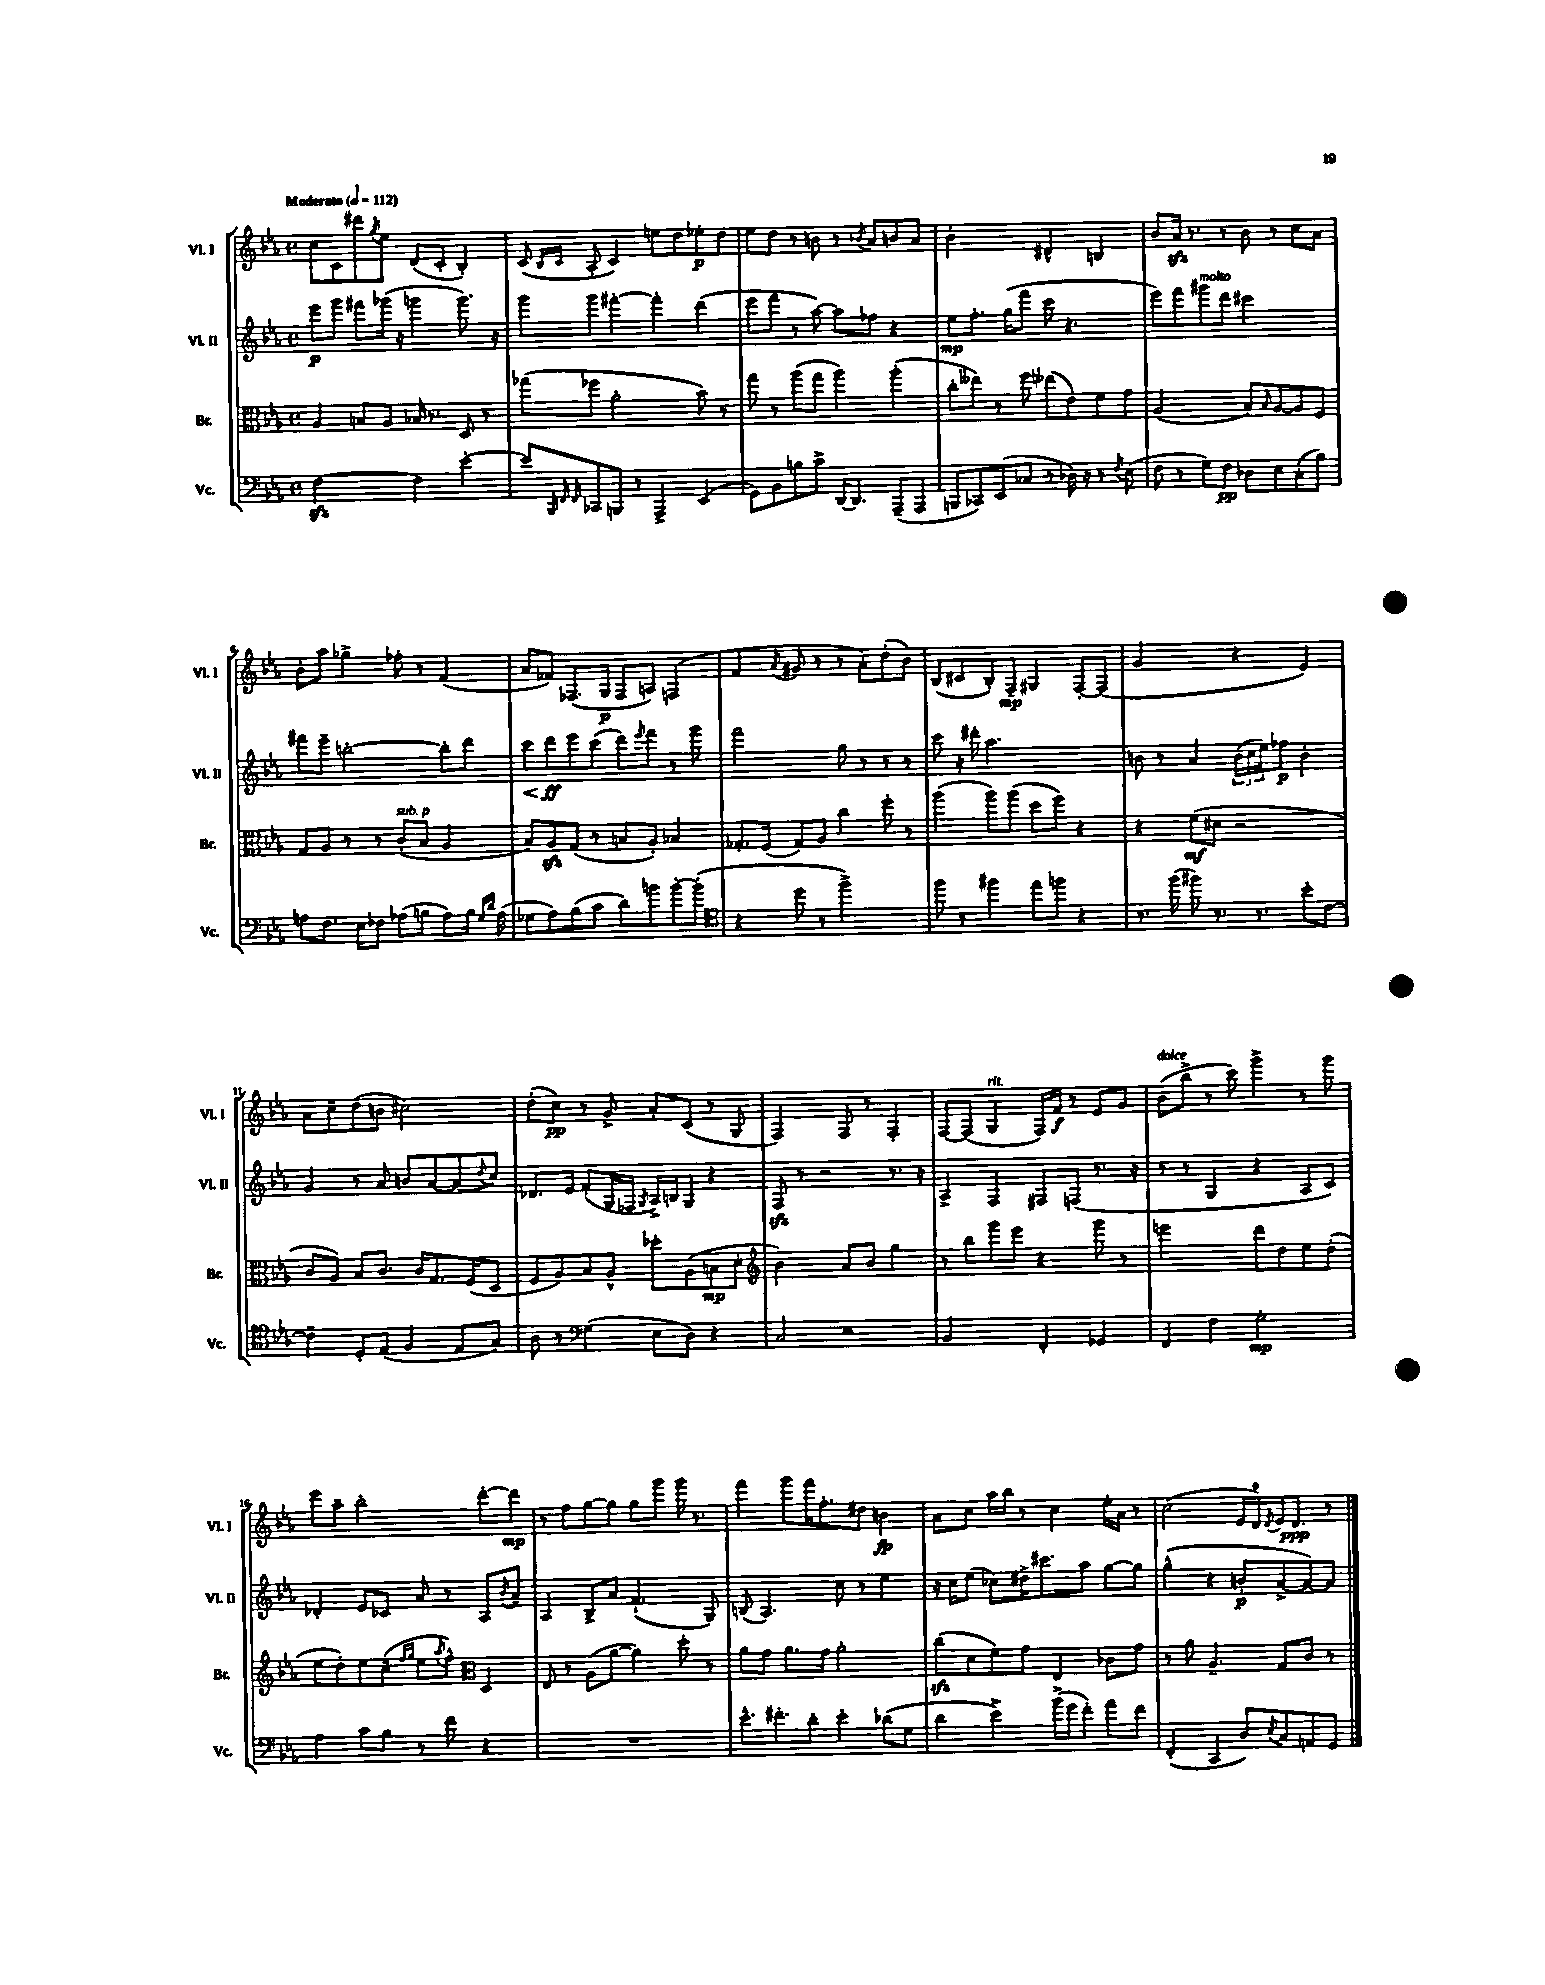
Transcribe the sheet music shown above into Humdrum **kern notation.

**kern	**kern	**kern	**kern
*staff4	*staff3	*staff2	*staff1
*clefF4	*clefC3	*clefG2	*clefG2
*k[b-e-a-]	*k[b-e-a-]	*k[b-e-a-]	*k[b-e-a-]
*M4/4	*M4/4	*M4/4	*M4/4
*met(c)	*met(c)	*met(c)	*met(c)
*MM112	*MM112	*MM112	*MM112
[2F\	4A-/	8eee-\L	8cc\L
.	.	8ggg\J	8c\
.	8B/L	8fff#\L	8ddd#\
.	.	.	8qgg/
.	8A-/J	(16ggg-\Jk	8ee-\J
.	.	16r	.
4F\]	16B-/	4ggg\	(8d/L
.	8.r	.	.
.	.	.	8c'/J
[4e-'\	8D/	8.ggg\)	4B-'/)
.	8r	.	.
.	.	16r	.
=	=	=	=
8e-/]L	(8gg-\L	8ggg\L	(8c/
32qqBBB-/	.	.	.
32qqFF/	.	.	16qqB-/LL
32qqFF/	.	.	16qqc/JJ
8CC-/	8ff-\J	8ggg\J	8A-'/
8BBB/J	2a-'\	[4fff#'\	4c/)
8r	.	.	.
4AAA-^/	.	4fff#'\]	8ee\L
.	.	.	8dd\
(4EE-/	8b-\)	(4ddd\	8ee-'\
.	8r	.	8dd\J
=	=	=	=
8GG\L)	8gg\	8eee-\L	8ee-\L
8BB-\	8r	8fff\J	8dd\J
8B\	(8aa-\L	8r	8r
8c^\J	8gg\J	[8aa-\)	8b\
[16DD/LK	4aa-\)	8aa-\]L	8r
8.DD/]J	.	.	.
.	.	.	8qb-/
.	.	8ff-\J	8a-/L
(8AAA-~/L	(4aa-'\	4r	8b/
8AAA-/J	.	.	8a-/J
=	=	=	=
8BBB/L	8cc'\L	8ee-\L	2b-'\
8CC-/)	8ee--\J)	8.ff'\J	.
(8EE-/	8r	.	.
.	.	(16gg\LK	.
8C-/J	8ff\	8fff\J	.
8r	(8ee-\L	8ccc\	4d#^^/
16D-\)	8e-\)	4.r	.
16r	.	.	.
8r	8f\	.	4B/
8qF/	.	.	.
(8E-\	8g\J	.	.
=	=	=	=
8F\	(2A-/	8eee-\L)	8b-/L
8r	.	8fff\	16a-/Jk
.	.	.	8.r
8G\L)	.	8ggg#\	.
8F\J	.	8ddd\J	8r
8D-\L	8B-/L)	2ccc#\	8b-\
.	16qqB-/	.	.
8E-\	[8A-/	.	8r
(8C'\	8A-/]	.	8cc\L
8B-\J)	8F/J	.	8a-\J
=	=	=	=
8A\L	8G/L	8fff#\L	8b-'\L
8.F\J	8A-/J	8eee-~\J	8aa-\J
.	8r	[2bb'\	4gg-^\
16E-\LK	.	.	.
8F-\J	8r	.	.
(8A-\L	(8c'/L	.	8ff-'\
8B\J	8B-/J	.	8r
8A-\L)	4A-/	8bb'\]L	(4f/
16B\Jk	.	8ddd\J	.
16qqG/LL	.	.	.
16qqd/JJ	.	.	.
(16A-\	.	.	.
=	=	=	=
8G-\L	8B-/L)	8ccc\L	8a-/L
8A-\)	8A-/	8ddd\	8f-/J)
(8B-\	(8G/J	8eee-\	(8.F-/L
8c\J	8r	(8ccc\J	.
.	.	.	16G/Jk
8d\L)	8B/L	8ddd\L)	8F-/L
.	.	8qeee-/	.
8b\	8A-'/J)	8fff\J	8A/J)
[8b'\	4B-/	8r	(4F/
(8b'\]J	.	8ggg\	.
=	=	=	=
*clefC4	*	*	*
4r	8.G-'/L	2fff\	4f/
.	(16F/Jk	.	.
.	.	.	8qa-/
8dd\	8G-/L)	.	8g#/
8r	8A-/J	.	8r
2ff^\)	4cc\	8gg\	8r
.	.	8r	8a-'\L)
.	8ff'\	8r	(8dd'\
.	8r	8r	8b-\J)
=	=	=	=
8ff\	(4aa-\	8ccc\	(8B-/L
8r	.	16r	8c#/
.	.	16ddd#'\	.
4ff#\	8aa-\L)	2.aa-\	8B-'/)
.	(8aa-\J	.	8F~/J
8ee-\L	8dd\L	.	4G#/
8ff\J	8ff\J)	.	.
4r	4r	.	[8F'/L
.	.	.	(8F/]J
=	=	=	=
8.r	4r	8b\	2g/
.	.	8r	.
(16ff\	.	.	.
8ff#\)	(8f\L	4a-/	.
8.r	8d#\J	.	.
.	2r	(24b\LL	4r
.	.	24cc\	.
8.r	.	.	.
.	.	24ee-\J)	.
.	.	8ff-\J	.
8b-'\L	.	4b'\	4e-/)
[8c\J	.	.	.
=	=	=	=
4c~\]	8c/L	4g/	8a-\L
.	8A-/J)	.	8cc~\
8D'/L	8B-/L	8r	(8dd\
(8E-/J	8.c/J	8a-/	8b\J
4F/	.	8b/L	2cc#\)
.	16c/LK	.	.
.	8.G/	[8a-/	.
8E-/L	.	(8a-/]	.
.	(16F/K	.	.
.	.	8qqdd/	.
8G/J)	8D/J	8cc/J)	.
=	=	=	=
8A-\	8F/L	8.d-/L	(8dd'\L
8r	8A-/)	.	8cc\J)
.	.	16e-/Jk	.
*clefF4	*	*	*
(4G\	8B-/	(8f'/L	8r
.	8A-^^/J	16G/L	8g^/
.	.	16F-/JJ	.
.	.	8qG/	.
8E-\L	8dd-'\L	16A-^/LL)	8a-'/L
.	.	16B/J	.
8D\J)	(8A-\	8G/J	(8c/J
4r	8B\	4r	8r
.	8d'\J	.	8G/
=	=	=	=
*	*clefG2	*	*
2C/	2b-\)	8F/	2F/)
.	.	8r	.
.	.	2r	.
2r	8a-/L	.	8F/
.	8b-/J	.	8r
.	4gg\	8.r	4F'/
.	.	16r	.
=	=	=	=
2BB-/	8r	4A-^/	[8F/L
.	8bb-\L	.	(8F/]J
.	8ggg\	4F/	4G/
.	8eee-\J	.	.
4FF'/	4r	8F#/L	16F/LL)
.	.	.	16f/JJ
.	.	(8F/J	8r
4GG-/	8ggg\	8.r	8e-/L
.	8r	.	8g/J
.	.	16r	.
=	=	=	=
4FF/	2eee\	8r	(8b-\L
.	.	8r	8bb-^\J
4F\	.	4G/	8r
.	.	.	8ccc\)
2G'\	8ddd\L	4r	4ggg^\
.	8dd\	.	.
.	8ee-\	8A-/L	8r
.	(8dd'\J	8c/J)	8ggg\
=	=	=	=
4A-\	8ee-\L	4d-'/	8eee-\L
.	8dd'\)	.	8aa-~\J
8c\L	8ee-\	8e-/L	2bb-'\
8B-\J	(8cc~\J	8c-/J	.
.	16qqff/LL	.	.
.	16qqgg/JJ	.	.
8r	8ee-\L	8a-/	.
.	8qaa-/	.	.
8f\	8ff^^\J)	8r	.
*	*clefC3	*	*
4r	4D/	8A-/L	[8ddd'\L
.	.	8qb-/	.
.	.	8a-~/J	8ddd\]J
=	=	=	=
1r	8E-/	4A-/	8r
.	8r	.	8ff\L
.	(8A-\L	8B-^/L	[8gg\
.	[8a-\J	8a-/J	8gg\]J
.	4a-\])	(4.f`/	8gg\L
.	.	.	8ggg\J
.	8dd'\	.	16ggg\
.	.	.	8.r
.	8r	8G/)	.
=	=	=	=
8.e-^^\L	8a-\L	(8B/	4fff\
.	8g\J	4.A-/)	.
8.f#'\	.	.	.
.	8.a-\L	.	8ggg\L
8d'\J	.	.	16fff\K
.	16g\Jk	.	8.ff'\
4e-'\	2a-'\	8cc\	.
.	.	8r	8dd#\J
(8d-\L	.	4ee-\	4b\
8G\J	.	.	.
=	=	=	=
4d\	(8cc\L	16r	8a-\L
.	.	16cc\LK	.
.	8d\	(8ee-\J	8cc\J
4e-^\)	8f\)	8cc-\L)	16aa-\LL
.	.	.	16bb-\JJ
.	8g\J	16dd#^\K	8r
.	.	8.ccc#\	.
(16b-^\LL	4E-/	.	4cc\
16g\J	.	.	.
8f'\J)	.	8aa-\J	.
8a-\L	8c-\L	[8gg\L	16ee-'\LL
.	.	.	16a-\JJ
8f\J	8g\J	8gg\]J	8r
=	=	=	=
(4FF'/	8r	(4gg^^\	(2cc\
.	8a-\	.	.
4CC/	4.A-~/	4r	.
8D/L)	.	8b'/L	16e-/LL
.	.	.	16d/)
8qE-/	.	.	8qd/
8C/	8G/L	[8a-^/	16e-/J
.	.	.	8.d/J
8AA/	8c/J	8a-/_)	.
8GG/J	8r	8a-/]J	8r
==	==	==	==
*-	*-	*-	*-
